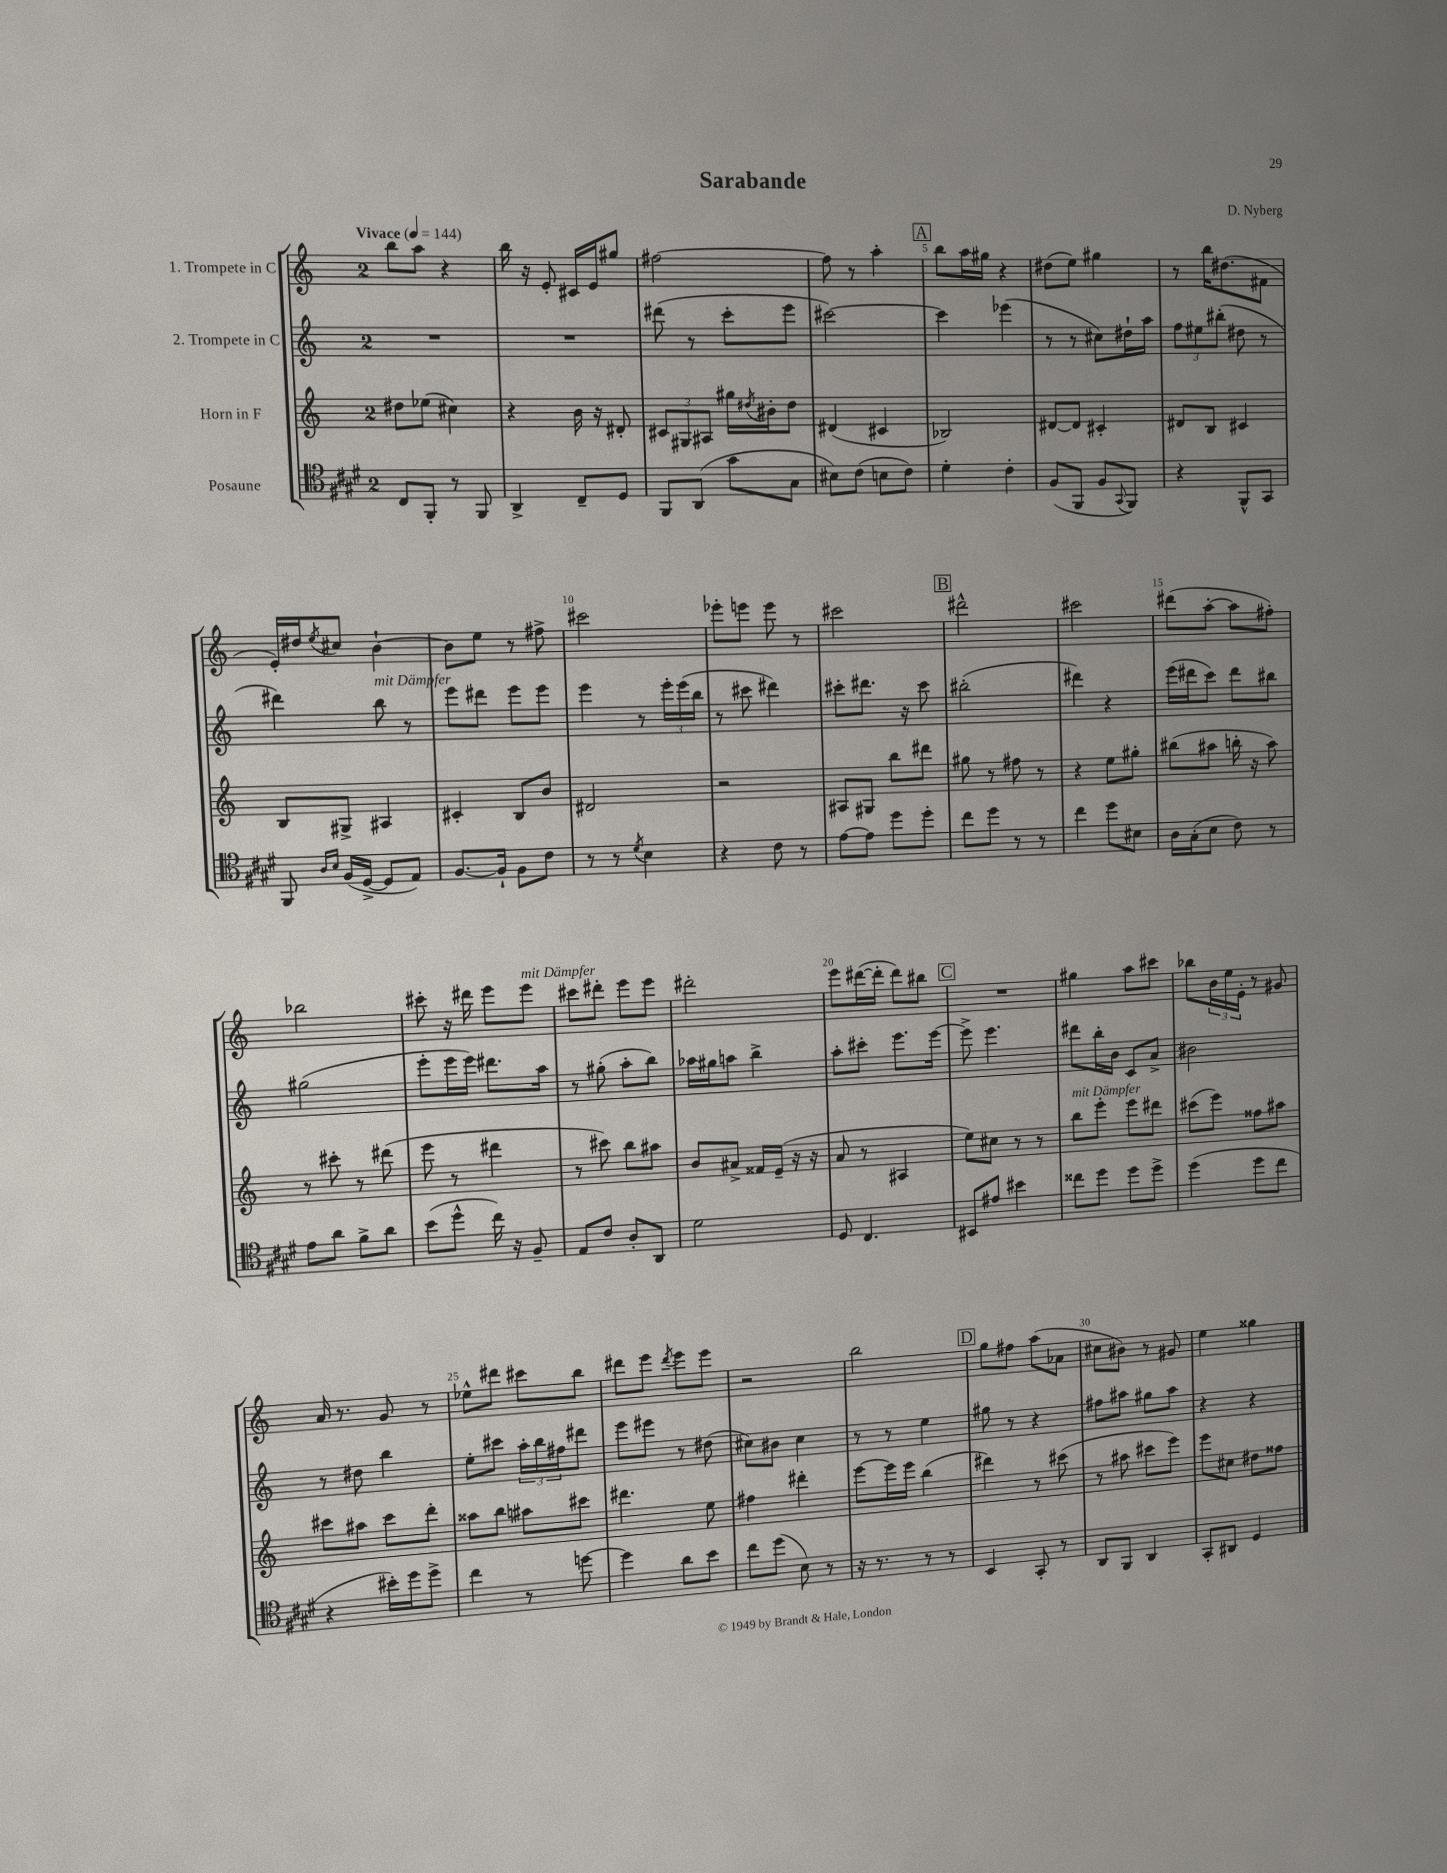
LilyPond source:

\header { title = "Sarabande" composer = "D. Nyberg" }
<<
\new StaffGroup <<
\new Staff = "s0" \with { instrumentName = "1. Trompete in C" } {
    \clef treble \key c \major \once \override Staff.TimeSignature.style = #'single-digit \time 2/4 \tempo "Vivace" 4 = 144
    b''8 a''8 r4 |
    b''16 r16 e'8-. cis'16 e'16 gis''8 |
    fis''2~ |
    fis''8 r8 a''4-. |
    \mark \markup { \box "A" } b''8 a''16 gis''16 r4 |
    dis''8( e''8) gis''4 |
    r8 b''16 dis''8.( fis'8 |
    e'16-.) dis''16 \acciaccatura { e''8 } cis''8 b'4~-! |
    b'8 e''8 r8 fis''8-> |
    cis'''2 |
    ees'''8-. e'''8 e'''8 r8 |
    cis'''2 |
    \mark \markup { \box "B" } dis'''2-^ |
    cis'''2 |
    dis'''8( a''8~-. a''8 fis''8-.) |
    bes''2 |
    cis'''8-. r16 dis'''16 e'''8 e'''8^\markup { \italic "mit Dämpfer" } |
    cis'''8 dis'''8-. e'''8 e'''8 |
    dis'''2-. |
    e'''8 dis'''16~( dis'''16-. dis'''8) bis''8 |
    \mark \markup { \box "C" } R2 |
    gis''4 a''8 cis'''8 |
    bes''8 \tuplet 3/2 { b'16 e''16 e'16-. } r8 gis'8 |
    a'16 r8. g'8 r8 |
    ees''8-^ dis'''8 cis'''8 b''8 |
    dis'''8 e'''8 \acciaccatura { dis'''8 } e'''8 e'''8 |
    r2 |
    b''2 |
    \mark \markup { \box "D" } g''8 fis''8 a''8( aes'8 |
    cis''8 bis'8) r8 gis'8 |
    e''4 gisis''4 \bar "|." |
}
\new Staff = "s1" \with { instrumentName = "2. Trompete in C" } {
    \clef treble \key c \major \once \override Staff.TimeSignature.style = #'single-digit \time 2/4
    R2 |
    R2 |
    dis'''8( r8 c'''8-. e'''8 |
    cis'''2~) |
    \mark \markup { \box "A" } cis'''4 ees'''4( |
    r8 r8 cis''8) dis''16-! a''16 |
    \tuplet 3/2 { f''8 eis''8 bis''8-.( } dis''8 r8 |
    dis'''4) b''8^\markup { \italic "mit Dämpfer" } r8 |
    e'''8 dis'''8 e'''8 e'''8 |
    e'''4 r8 \tuplet 3/2 { e'''16-. e'''16( b''16 } |
    r8 cis'''8 dis'''4) |
    cis'''8-. dis'''8. r16 cis'''8 |
    \mark \markup { \box "B" } bis''2-.( |
    dis'''4) r4 |
    e'''16( dis'''16 c'''8) dis'''8 bis''8 |
    gis''2( |
    e'''8-. e'''16 e'''16) dis'''8. a''16 |
    r8 gis''8-.( a''8-. b''8) |
    aes''16 gis''16 a''8 b''4-> |
    a''8-. cis'''8-. e'''8. e'''16~ |
    \mark \markup { \box "C" } e'''8-> e'''4. |
    dis'''8 b''16-. b'16 c'8 a'8-> |
    bis'2 |
    r8 dis''8 b''4 |
    e''8-. cis'''8 \tuplet 3/2 { a''16-. b''16 fis''16 } dis'''8 |
    e'''8 eis'''8 r8 dis''8( |
    cis''8) bis'8 cis''4 |
    r8 r8 e''4 |
    \mark \markup { \box "D" } gis''8 r8 r4 |
    fis''8 ais''8 gis''8 ais''8 |
    r4 r4 \bar "|." |
}
\new Staff = "s2" \with { instrumentName = "Horn in F" } {
    \clef treble \key c \major \once \override Staff.TimeSignature.style = #'single-digit \time 2/4
    dis''8 ees''8( cis''4) |
    r4 b'16 r16 dis'8-. |
    \tuplet 3/2 { cis'8 gis8 ais8 } gis''16 \acciaccatura { dis''8 } bis'16-. dis''8 |
    dis'4( cis'4 |
    \mark \markup { \box "A" } bes2) |
    dis'8~ dis'8 cis'4-. |
    dis'8 b8 cis'4 |
    b8 gis8-> ais4 |
    cis'4-. b8 b'8 |
    dis'2 |
    r2 |
    ais8 gis8 b''8 dis'''8 |
    \mark \markup { \box "B" } gis''8 r8 fis''8 r8 |
    r4 e''8 gis''8-. |
    bis''8( ais''8 b''16-. r16 ais''8) |
    r8 cis'''8-. r8 dis'''8( |
    e'''8 r8 dis'''4 |
    r8 cis'''8) b''8 ais''8 |
    b'8 ais'8-> fisis'16 e'16--( r16 r16 |
    a'8 r8 ais4 |
    \mark \markup { \box "C" } e''8) cis''8 r8 r8 |
    b''8^\markup { \italic "mit Dämpfer" } e'''8-. e'''8 dis'''8 |
    cis'''8( e'''8) fisis''8 ais''8 |
    cis'''8 ais''8 cis'''8 d'''8-. |
    aisis''8 b''8 ais''8 cis'''8 |
    dis'''4. e''8 |
    fis''4 dis'''4-. |
    e'''8~ e'''16 e'''16 b''4( |
    \mark \markup { \box "D" } dis'''4) r8 cis'''8( |
    r8 ais''8 cis'''8 e'''8) |
    e'''8 cis''8 dis''8 fisis''8 \bar "|." |
}
\new Staff = "s3" \with { instrumentName = "Posaune" } {
    \clef tenor \key e \major \once \override Staff.TimeSignature.style = #'single-digit \time 2/4
    cis8 fis,8-. r8 fis,8 |
    a,4-> cis8-- dis8 |
    fis,8 a,8( gis'8 gis8 |
    bis8) cis'8( b8 cis'8) |
    \mark \markup { \box "A" } dis'4-. cis'4-. |
    fis8( fis,8 fis8 \appoggiatura { gis,8 } fis,8) |
    r4 fis,8-^ gis,8 |
    fis,8 \grace { a16 b16 } fis16( dis16~-> dis8 e8) |
    fis8.~ fis16-! fis8 cis'8 |
    r8 r8 \acciaccatura { dis'8 } b4 |
    r4 cis'8 r8 |
    e'8~ e'8 dis''8 dis''8-. |
    \mark \markup { \box "B" } cis''8 dis''8 r8 r8 |
    cis''4 dis''8 bis8 |
    a16 gis16-.( b8 cis'8) r8 |
    e'8 a'8 fis'8-> a'8 |
    b'8( dis''8-^ cis''16) r16 fis8-- |
    e8 cis'8 a8-. a,8 |
    dis'2 |
    dis8 cis4. |
    \mark \markup { \box "C" } bis,8 eis'8 bis'4 |
    cisis''8 dis''8 dis''8 dis''8-> |
    dis''4( dis''8 cis''8 |
    r4 bis'16-.) dis''16 dis''8-> |
    cis''4 r8 d''8~ |
    d''4 a'8 b'8 |
    cis''8 dis''8( b8) r8 |
    r16 r8. r8 r8 |
    \mark \markup { \box "D" } b,4 gis,8-. r8 |
    a,8 fis,8 a,4 |
    gis,8-. ais,8 dis4 \bar "|." |
}
>>
>>
\layout { \context { \Score \override BarNumber.break-visibility = ##(#f #t #t) barNumberVisibility = #(every-nth-bar-number-visible 5) } }
